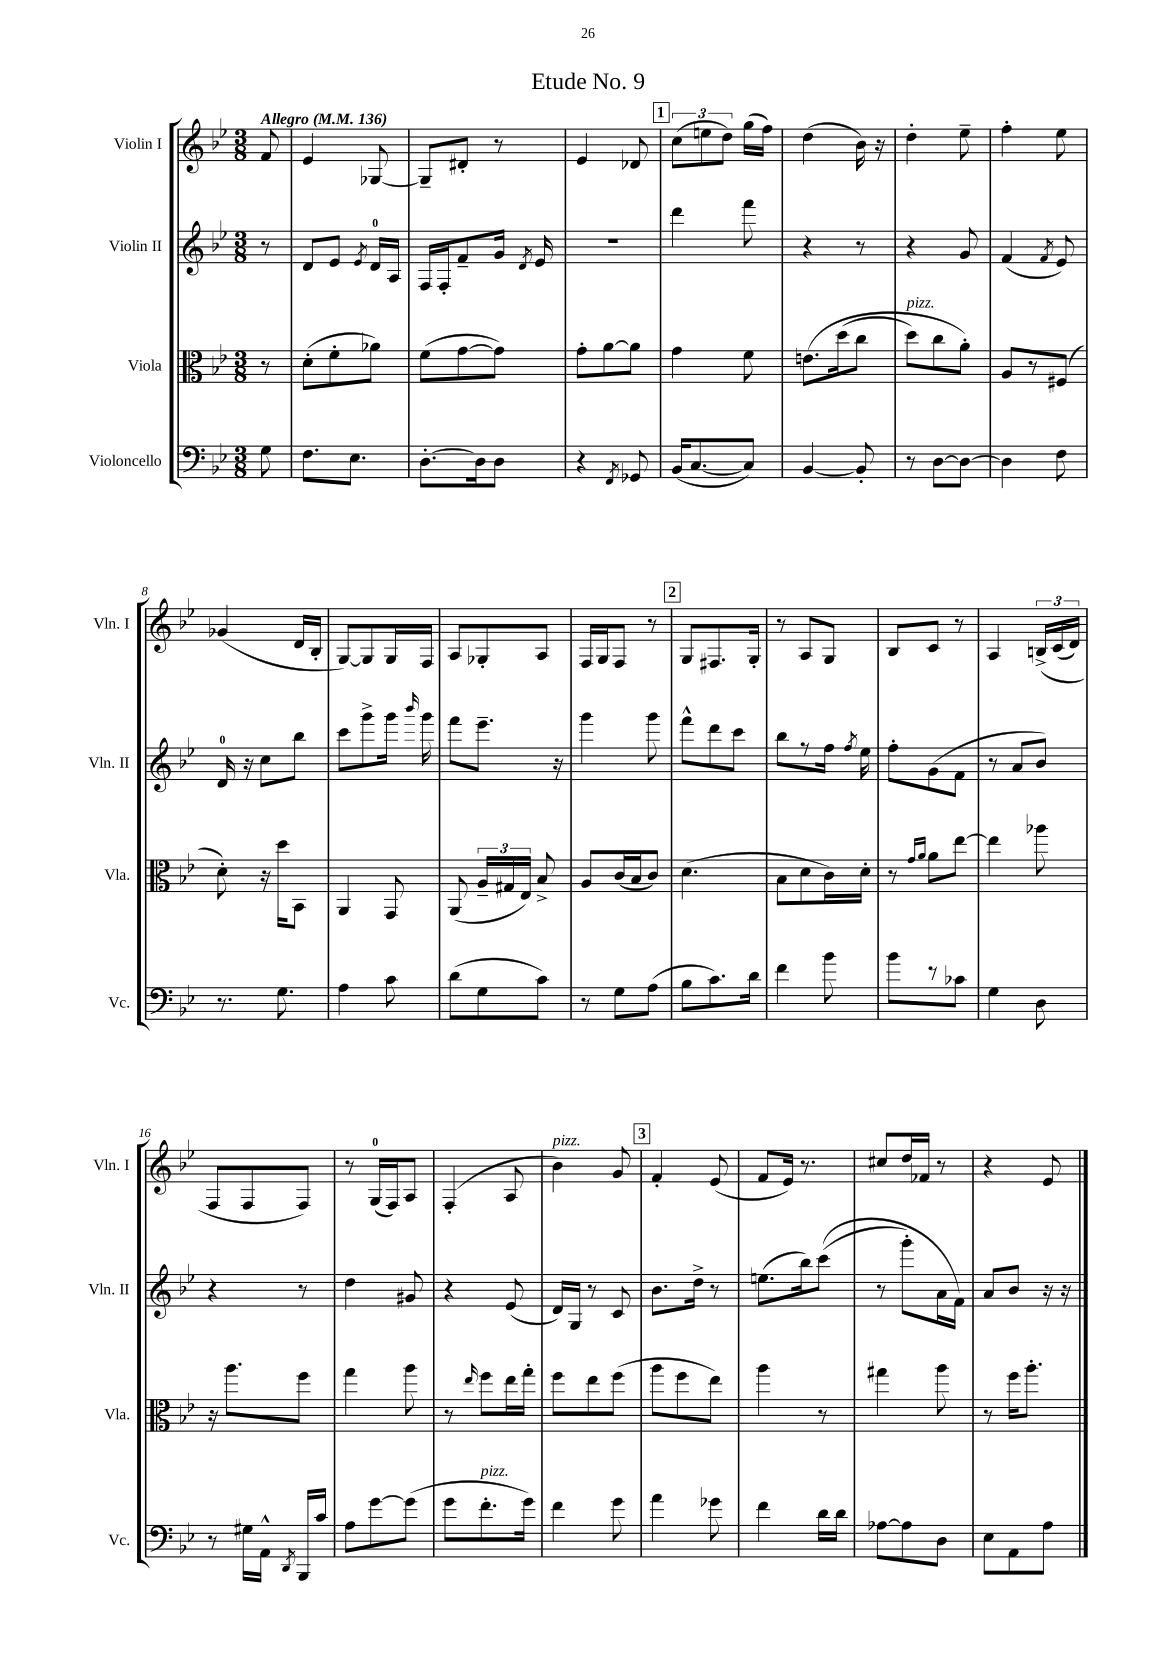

**kern	**kern	**kern	**kern
*staff4	*staff3	*staff2	*staff1
*clefF4	*clefC3	*clefG2	*clefG2
*k[b-e-]	*k[b-e-]	*k[b-e-]	*k[b-e-]
*M3/8	*M3/8	*M3/8	*M3/8
*MM136	*MM136	*MM136	*MM136
8G\	8r	8r	8f/
=	=	=	=
8.F\L	(8d'\L	8d/L	4e-/
.	8f'\	8e-/J	.
8.E-\J	.	.	.
.	.	8qe-/	.
.	8a-\J)	16d/LL	[8G-/
.	.	16A/JJ	.
=	=	=	=
[8.D'\L	(8f\L	16F/LL	8G-~/]L
.	.	16F'/J	.
.	[8g\	8f~/	8d#'/J
16D\]k	.	.	.
8D\J	8g\]J)	16g/Jk	8r
.	.	8qd/	.
.	.	16e-/	.
=	=	=	=
4r	8g'\L	4.r	4e-/
.	[8a\	.	.
8qFF/	.	.	.
8GG-/	8a\]J	.	8d-/
=	=	=	=
(16BB-/LK	4g\	4ddd\	(12cc\L
[8.C/	.	.	.
.	.	.	12ee\
.	.	.	12dd\J)
8C/]J)	8f\	8fff\	(16gg\LL
.	.	.	16ff\JJ)
=	=	=	=
[4BB-/	&(8.e\L	4r	(4dd\
.	(16dd\k	.	.
8BB-'/]	8cc\J	8r	16b-\)
.	.	.	16r
=	=	=	=
8r	8dd\L)	4r	4dd'\
[8D\L	8cc\	.	.
8D\_J	8a'\J&)	8g/	8ee-~\
=	=	=	=
4D\]	8A/L	(4f/	4ff'\
.	8r	.	.
.	.	8qf/	.
8F\	(8F#/J	8e-/)	8ee-\
=	=	=	=
8.r	8d'\)	16d/	(4g-/
.	.	16r	.
.	16r	8cc\L	.
8.G\	16dd\LK	.	.
.	8BB-\J	8bb-\J	16d/LL
.	.	.	16B-'/JJ
=	=	=	=
4A\	4AA/	8ccc\L	[8G/L)
.	.	8ggg^\	8G/]
8c\	8GG/	16ggg\Jk	16G/L
.	.	16qqbbb-/	.
.	.	16ggg\	16F/JJ
=	=	=	=
(8d\L	(8AA/	8fff\L	8A/L
8G\	24A~/LL	8.eee-~\J	8G-'/
.	24G#/	.	.
.	24E-/JJ)	.	.
8c\J)	8B-^/	.	8A/J
.	.	16r	.
=	=	=	=
8r	8A/L	4ggg\	16F/LL
.	.	.	16G/J
8G\L	(16c/L	.	8F/J
.	16B-/J	.	.
(8A\J	8c/J)	8ggg\	8r
=	=	=	=
8B-\L	(4.d\	8fff^^\L	8G/L
8.c\)	.	8ddd\	8.F#/
.	.	8ccc\J	.
16d\Jk	.	.	16G'/Jk
=	=	=	=
4f\	8B-\L	8bb-\L	8r
.	8d\	8r	8A/L
8b-\	16c\L)	16ff\Jk	8G/J
.	.	8qff/	.
.	16d'\JJ	16ee-\	.
=	=	=	=
8b-\L	8r	8ff'\L	8B-/L
.	16qqg/LL	.	.
.	16qqa/JJ	.	.
8r	8a\L	(8g\	8c/J
8c-\J	[8ee-\J	8f\J	8r
=	=	=	=
4G\	4ee-\]	8r	4A/
.	.	8a/L	.
8D\	8aa-\	8b-/J)	&(24B^/LL
.	.	.	(24c/
.	.	.	24d/JJ)
=	=	=	=
8r	16r	4r	8F/L
.	8.aa\L	.	.
16G#\LL	.	.	8F/
16AA^^\JJ	.	.	.
8qDD/	.	.	.
16BBB-/LL	8ff\J	8r	8F/J&)
16c/JJ	.	.	.
=	=	=	=
8A\L	4gg\	4dd\	8r
[8g\	.	.	(16G/LL
.	.	.	16F/J)
(8g\]J	8aa\	8g#/	8A/J
=	=	=	=
8g\L	8r	4r	(4F'/
.	16qqee-/	.	.
8.f'\	8ff\L	.	.
.	16ee-\L	(8e-/	8A/
16g\Jk)	16gg'\JJ	.	.
=	=	=	=
4f\	8ff\L	16d/LL)	4b-\)
.	.	16G/JJ	.
.	8ee-\	8r	.
8g\	(8ff\J	8c/	8g/
=	=	=	=
4a\	8aa\L	8.b-\L	4f'/
.	8ff\	.	.
.	.	16dd^\Jk	.
8g-\	8ee-\J)	8r	(8e-/
=	=	=	=
4f\	4aa\	(8.ee\L	8f/L
.	.	.	16e-/Jk)
.	.	16bb-\k)	8.r
16d\LL	8r	&((8ccc\J	.
16d\JJ	.	.	.
=	=	=	=
[8A-\L	4gg#\	8r	8cc#/L
8A-\]	.	8ggg'\L)	16dd/L
.	.	.	16f-/JJ
8D\J	8aa\	16a\L	8r
.	.	16f\JJ&)	.
=	=	=	=
8E-\L	8r	8a/L	4r
8AA\	16ff\LK	8b-/J	.
.	8.aa'\J	.	.
8A\J	.	16r	8e-/
.	.	16r	.
==	==	==	==
*-	*-	*-	*-
